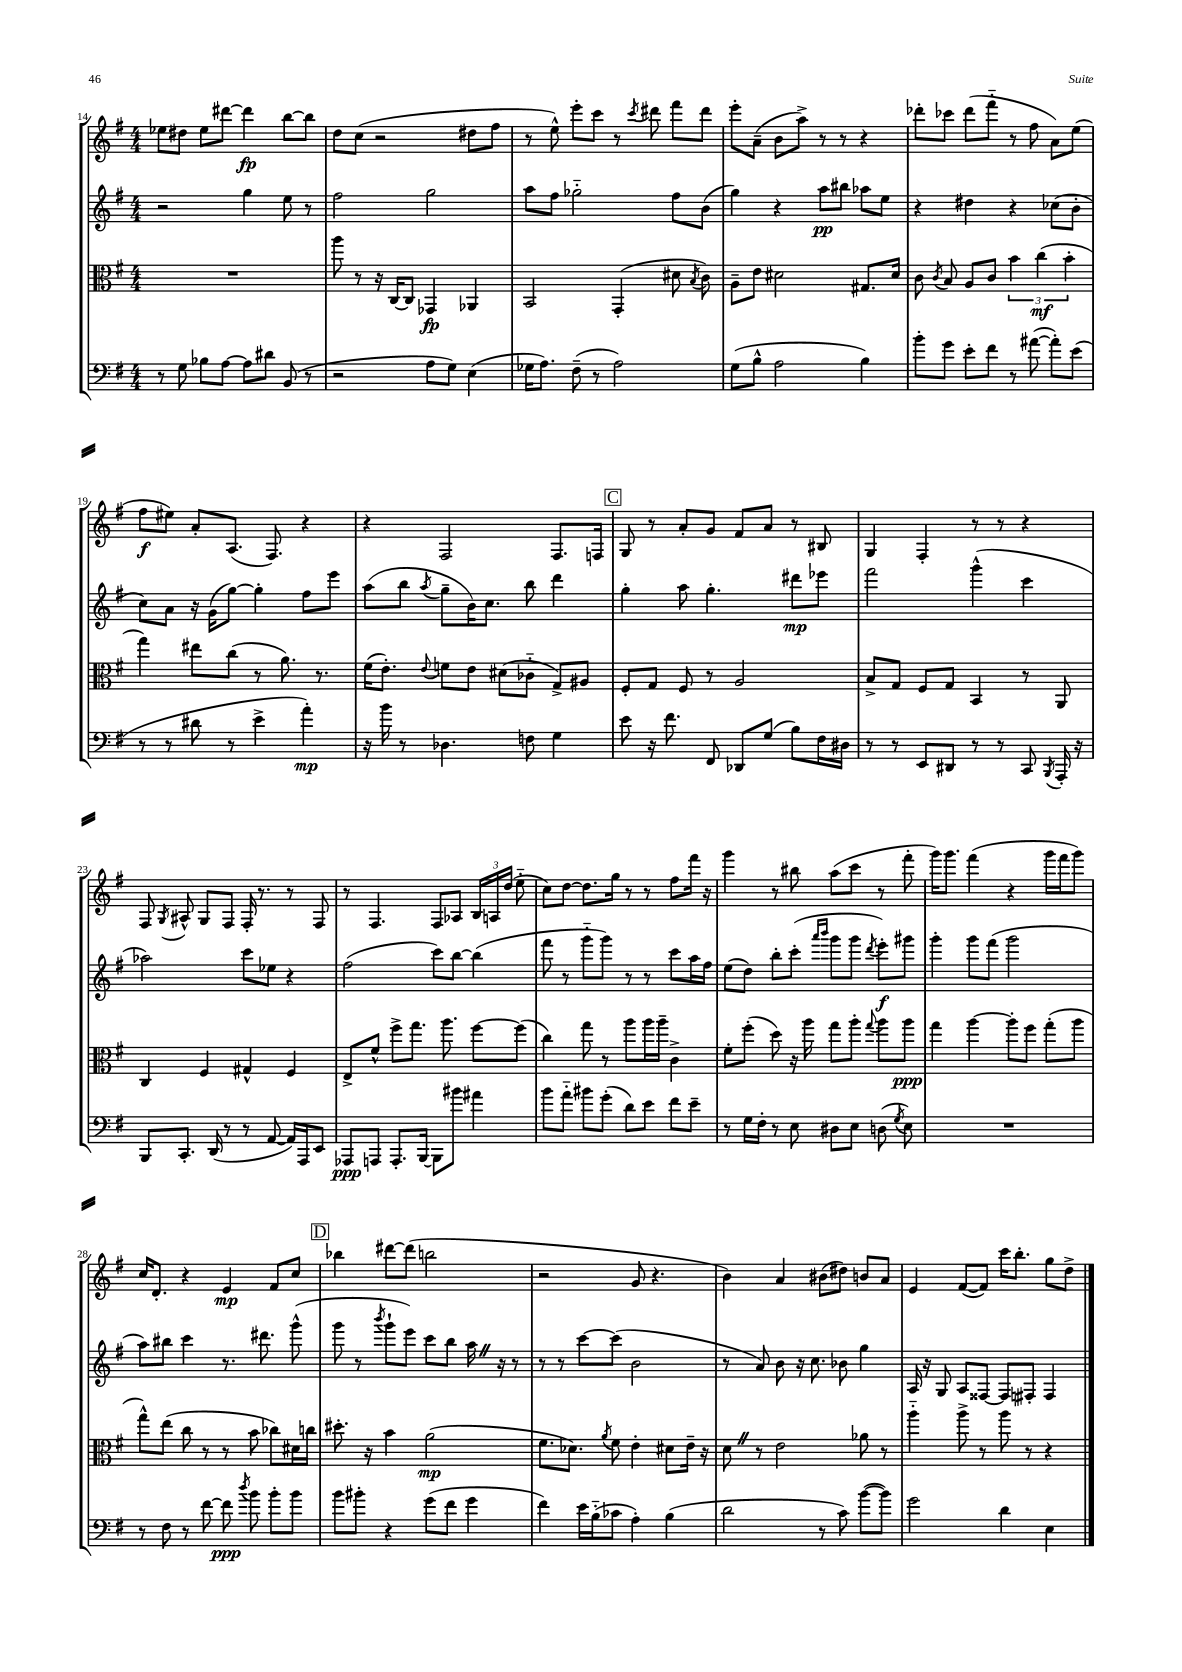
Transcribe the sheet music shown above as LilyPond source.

<<
\new StaffGroup <<
\new Staff = "s0" {
    \clef treble \key g \major \numericTimeSignature \time 4/4
    \autoBeamOff ees''8[ dis''8] ees''8[ dis'''8]~ dis'''4\fp b''8[~ b''8] |
    d''8[ c''8]( r2 dis''8[ fis''8] |
    r8 e''8-^) e'''8[-. c'''8] r8 \acciaccatura { c'''8 } dis'''8 fis'''8[ dis'''8] |
    e'''8[-. a'8]--( b'8[ a''8]->) r8 r8 r4 |
    des'''8[-. ces'''8] des'''8[( fis'''8]-_ r8 fis''8 a'8[) e''8]( |
    fis''8[\f eis''8]) a'8[-. a8.]( fis8.) r4 |
    r4 fis2 fis8.[ f16] |
    \mark \markup { \box "C" } g8 r8 a'8[-. g'8] fis'8[ a'8] r8 bis8 |
    g4 fis4-. r8 r8 r4 |
    fis8 \acciaccatura { g8 } ais8-^ g8[ fis8] fis16-. r8. r8 fis8 |
    r8 fis4. fis8[ aes8] \tuplet 3/2 { b16[ a16 d''16]( } e''8-_ |
    c''8[) d''8]~ d''8.[ g''16] r8 r8 fis''8[ fis'''16] r16 |
    g'''4 r8 bis''8 a''8[( c'''8] r8 fis'''8-. |
    g'''16[) g'''8.] fis'''4( r4 g'''16[ fis'''16 g'''8]) |
    c''16[ d'8.]-. r4 e'4\mp fis'8[ c''8] |
    \mark \markup { \box "D" } bes''4 dis'''8[~ dis'''8]( b''2 |
    r2 g'8 r4. |
    b'4) a'4 bis'8[( dis''8]) b'8[ a'8] |
    e'4 fis'8[~( fis'8]) c'''16[ b''8.]-. g''8[ d''8]-> \bar "|." |
}
\new Staff = "s1" {
    \clef treble \key g \major \numericTimeSignature \time 4/4
    \autoBeamOff r2 g''4 e''8 r8 |
    fis''2 g''2 |
    a''8[ fis''8] ges''2-_ fis''8[ b'8]( |
    g''4) r4 a''8[\pp bis''8] aes''8[ e''8] |
    r4 dis''4 r4 ces''8[( b'8]-. |
    c''8[) a'8] r16 g'16[( g''8]~) g''4-. fis''8[ e'''8] |
    a''8[( b''8] \acciaccatura { a''8 } g''8[-- b'16) c''8.] b''8 d'''4 |
    \mark \markup { \box "C" } g''4-. a''8 g''4.-. dis'''8[\mp ees'''8] |
    fis'''2 g'''4-^( c'''4 |
    aes''2) c'''8[ ees''8] r4 |
    fis''2( c'''8[) b''8]~ b''4( |
    fis'''8 r8 g'''8[-_ g'''8]) r8 r8 c'''8[ a''16 fis''16] |
    e''8[( d''8]) b''8[-. c'''8]-.( \grace { a'''16[ b'''16] } g'''8[ g'''8] \acciaccatura { d'''8 } e'''8[-.\f) gis'''8] |
    g'''4-. g'''8[ fis'''8]( g'''2 |
    a''8[) bis''8] c'''4 r8. dis'''8. g'''8-^( |
    \mark \markup { \box "D" } g'''8 r8 \acciaccatura { b'''8 } g'''8[-! e'''8]) c'''8[ b''8] a''16 \once \override BreathingSign.text = \markup { \musicglyph "scripts.caesura.straight" } \breathe r16 r8 |
    r8 r8 c'''8[~ c'''8]( b'2 |
    r8 a'8) b'8 r16 c''8. bes'8 g''4 |
    a16 r16 g8 a8[ fisis8]~ fisis8[ fis8]-. fis4 \bar "|." |
}
\new Staff = "s2" {
    \clef alto \key g \major \numericTimeSignature \time 4/4
    \autoBeamOff R1 |
    a''8 r8 r16 c16[~ c8] ges,4\fp aes,4 |
    b,2 g,4-.( dis'8 \acciaccatura { b8 } c'8) |
    a8[-- e'8] dis'2 gis8.[ dis'16] |
    c'8 \acciaccatura { c'8 } b8 a8[ c'8] \tuplet 3/2 { b'4 c''4\mf( b'4-. } |
    g''4) eis''8[ c''8]( r8 a'8.) r8. |
    fis'16[( e'8.]-.) \appoggiatura { e'8 } f'8[ e'8] dis'8[( ces'8]-_ g8[->) ais8] |
    \mark \markup { \box "C" } fis8[-. g8] fis8 r8 a2 |
    b8[-> g8] fis8[ g8] b,4 r8 a,8 |
    c4 fis4 gis4-^ fis4 |
    e8[-> fis'8]-^ fis''8[-> g''8.] a''8. fis''8[~ fis''8]( |
    c''4) g''8 r8 a''8[ a''16 a''16]-- c'4-> |
    fis'8[-. fis''8]-.( d''8) r16 a''16 g''8[ a''8]-. \appoggiatura { g''8 } a''8[ a''8]\ppp |
    g''4 a''4~ a''8[-. fis''8] g''8[-.( a''8] |
    g''8[-^) e''8]( c''8 r8 r8 b'8 ces''8[) dis'16 c''16] |
    \mark \markup { \box "D" } dis''8.-. r16 b'4 a'2\mp( |
    fis'8.[ des'8.]) \acciaccatura { a'8 } fis'8 e'4-. dis'8[ e'16]-- r16 |
    d'8 \once \override BreathingSign.text = \markup { \musicglyph "scripts.caesura.straight" } \breathe r8 e'2 aes'8 r8 |
    a''4-_ a''8-> r8 a''8 r8 r4 \bar "|." |
}
\new Staff = "s3" {
    \clef bass \key g \major \numericTimeSignature \time 4/4
    \autoBeamOff r8 g8 bes8[ a8]~ a8[ dis'8] b,8( r8 |
    r2 a8[ g8]) e4( |
    ges16[ a8.]) fis8--( r8 a2) |
    g8[( b8]-^ a2 b4) |
    b'8[-. g'8] e'8[-. fis'8] r8 ais'8~( ais'8[-.) e'8]( |
    r8 r8 dis'8 r8 e'4-> a'4-.\mp) |
    r16 b'16 r8 des4. f8 g4 |
    \mark \markup { \box "C" } e'8 r16 fis'8. fis,8 des,8[ g8]( b8[) fis16 dis16] |
    r8 r8 e,8[ dis,8] r8 r8 c,8 \acciaccatura { b,,8 } a,,16-. r16 |
    b,,8[ c,8.]-. d,16( r8 r8 a,8~ a,16[) a,,16 e,8] |
    aes,,8[\ppp a,,8] a,,8.[-. b,,16]~ b,,8[ bis'8] ais'4 |
    b'8[ a'8]-_ bis'8[ g'8]-.( d'8[) e'8] fis'8[ e'8]-- |
    r8 g16[ fis16]-. r8 e8 dis8[ e8] d8( \acciaccatura { g8 } e8) |
    R1 |
    r8 fis8 r8 fis'8~ fis'8\ppp \acciaccatura { d''8 } b'8 b'8[-. b'8] |
    \mark \markup { \box "D" } b'8[ bis'8]-. r4 g'8[( fis'8] g'4 |
    fis'4) e'16[ b16-_( ces'8] a4-.) b4( |
    d'2 r8 c'8) b'8[~( b'8]) |
    g'2 d'4 e4 \bar "|." |
}
>>
>>
\layout { \context { \Score currentBarNumber = #14 } }
